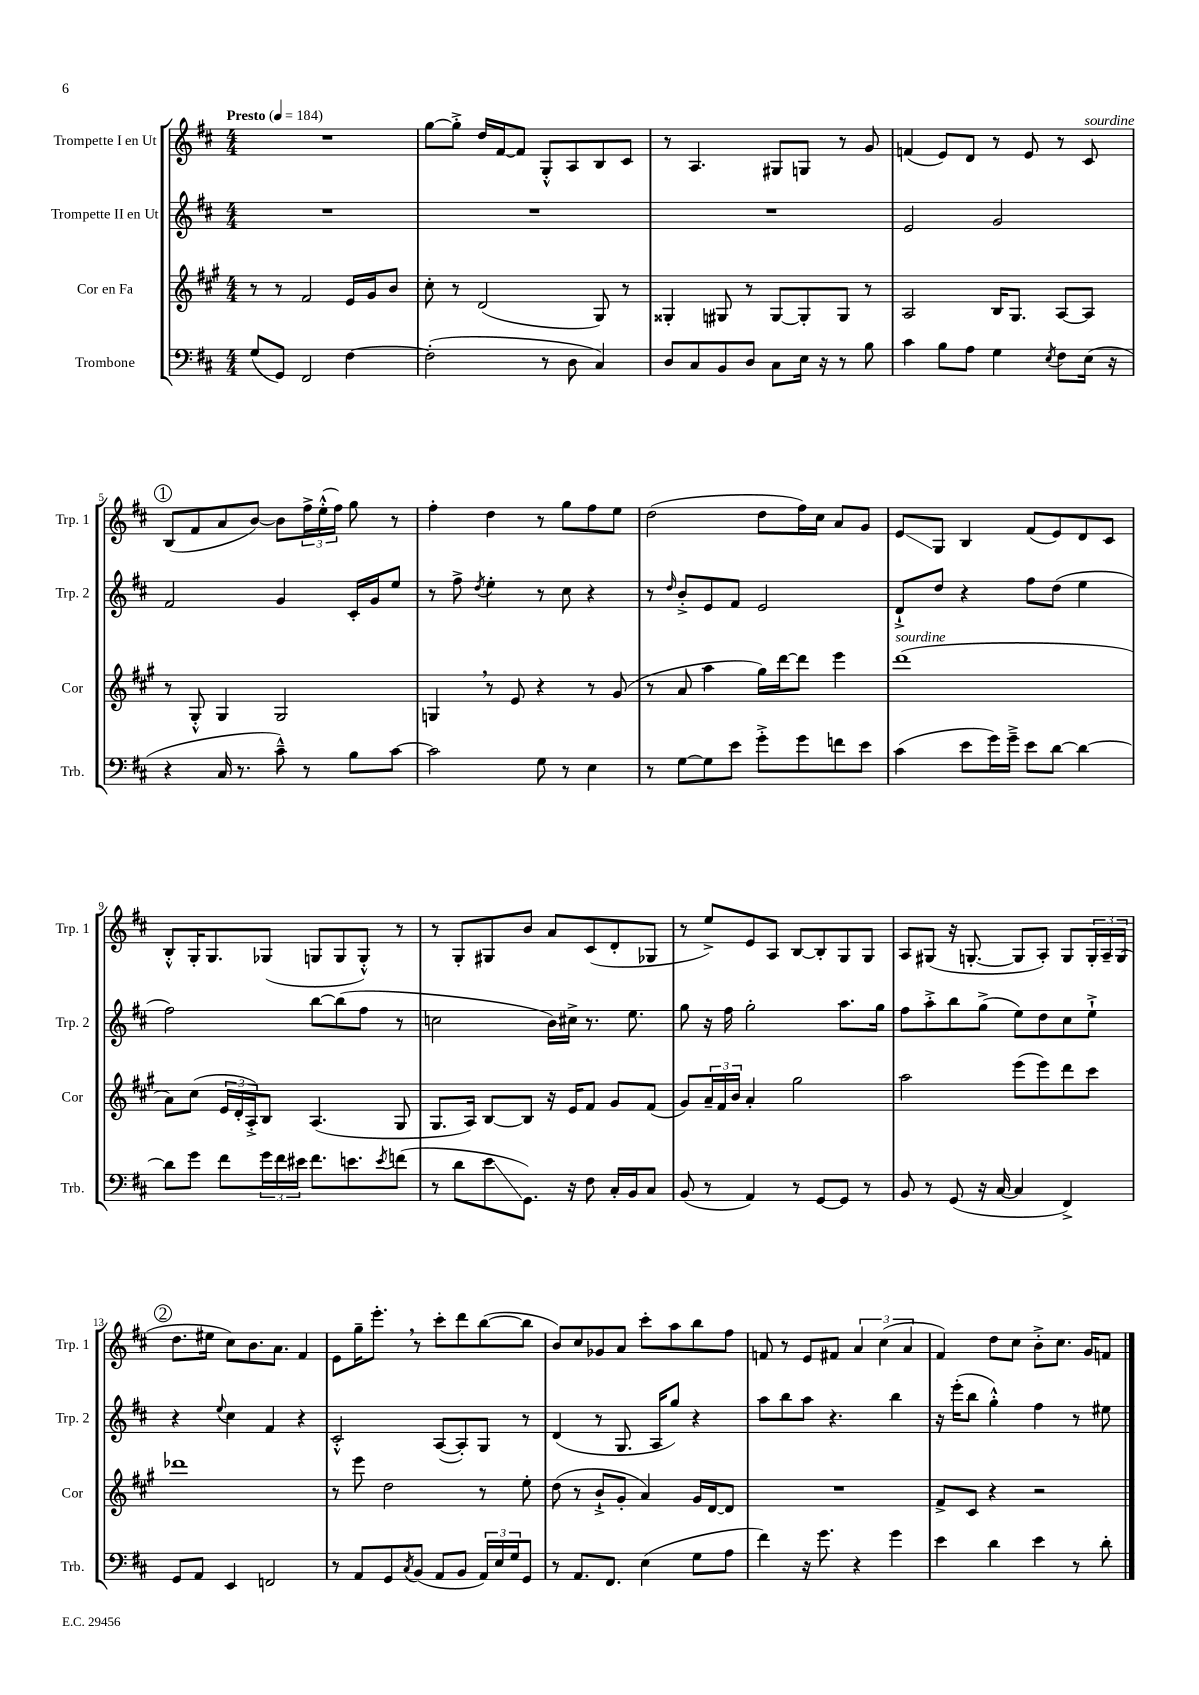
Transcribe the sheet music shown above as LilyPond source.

<<
\new StaffGroup <<
\new Staff = "s0" \with { instrumentName = "Trompette I en Ut" shortInstrumentName = "Trp. 1" } {
    \clef treble \key d \major \numericTimeSignature \time 4/4 \tempo "Presto" 4 = 184
    R1 |
    g''8~ g''8-.-> d''16 fis'16~ fis'8 g8-.-^ a8 b8 cis'8 |
    r8 a4. gis8 g8 r8 g'8 |
    f'4( e'8) d'8 r8 e'8 r8 cis'8^\markup { \italic "sourdine" } |
    \mark \markup { \circle "1" } b8( fis'8 a'8 b'8~) b'8 \tuplet 3/2 { fis''16-> e''16-.-^( fis''16) } g''8 r8 |
    fis''4-. d''4 r8 g''8 fis''8 e''8 |
    d''2( d''8 fis''16) cis''16 a'8 g'8 |
    e'8\glissando g8 b4 fis'8( e'8) d'8 cis'8 |
    b8-.-^ g16-. g8. ges8( g8 g8 g8-.-^) r8 |
    r8 g8-. gis8 b'8 a'8 cis'8( d'8-. ges8 |
    r8 e''8->) e'8 a8 b8~ b8-. g8 g8 |
    a8 gis8( r16 g8.~-. g8 a8-.) g8 \tuplet 3/2 { g16-. a16-- g16( } |
    \mark \markup { \circle "2" } d''8. eis''16 cis''8) b'8. a'8. fis'4 |
    e'8 g''16-- e'''8.-. \breathe r8 cis'''8-. d'''8 b''8~( b''8 |
    b'8) cis''8 ges'8 a'8 cis'''8-. a''8 b''8 fis''8 |
    f'8 r8 e'8 fis'8 \tuplet 3/2 { a'4 cis''4( a'4 } |
    fis'4) d''8 cis''8 b'8-.-> cis''8. g'16 f'8 \bar "|." |
}
\new Staff = "s1" \with { instrumentName = "Trompette II en Ut" shortInstrumentName = "Trp. 2" } {
    \clef treble \key d \major \numericTimeSignature \time 4/4
    R1 |
    R1 |
    R1 |
    e'2 g'2 |
    \mark \markup { \circle "1" } fis'2 g'4 cis'16-. g'16 e''8 |
    r8 fis''8-> \acciaccatura { d''8 } e''4-. r8 cis''8 r4 |
    r8 \grace { d''16 } b'8-.-> e'8 fis'8 e'2 |
    d'8-!-> d''8 r4 fis''8 d''8( e''4 |
    fis''2) b''8~ b''8( fis''8 r8 |
    c''2 b'16) cis''16-> r8. e''8. |
    g''8 r16 fis''16 g''2-. a''8. g''16 |
    fis''8 a''8-.-> b''8 g''8->( e''8) d''8 cis''8 e''8-!-> |
    \mark \markup { \circle "2" } r4 \appoggiatura { e''8 } cis''4 fis'4 r4 |
    cis'2-.-^ a8~( a8-.) g8 r8 |
    d'4( r8 g8. a16 g''8) r4 |
    a''8 b''8 a''8 r4. b''4 |
    r16 e'''16-.( b''8 g''4-.-^) fis''4 r8 eis''8 \bar "|." |
}
\new Staff = "s2" \with { instrumentName = "Cor en Fa" shortInstrumentName = "Cor" } {
    \clef treble \key a \major \numericTimeSignature \time 4/4
    r8 r8 fis'2 e'16 gis'16 b'8 |
    cis''8-. r8 d'2( gis8) r8 |
    gisis4-. gis8 r8 gis8~ gis8-. gis8 r8 |
    a2 b16 gis8. a8~ a8 |
    \mark \markup { \circle "1" } r8 gis8-.-^ gis4 gis2 |
    g4 \breathe r8 e'8 r4 r8 gis'8( |
    r8 a'8 a''4 gis''16) d'''16~ d'''8 e'''4 |
    d'''1^\markup { \italic "sourdine" }( |
    a'8) cis''8( \tuplet 3/2 { e'16 d'16-. a16-.->) } b8 a4.( gis8 |
    gis8. a16) b8~ b8 r16 e'16 fis'8 gis'8 fis'8( |
    gis'8) \tuplet 3/2 { a'16-- fis'16 b'16 } a'4-. gis''2 |
    a''2 e'''8( e'''8) d'''8 cis'''8 |
    \mark \markup { \circle "2" } des'''1 |
    r8 e'''8 d''2 r8 e''8-. |
    d''8( r8 b'8-!-> gis'8-. a'4) gis'16 d'16~ d'8 |
    R1 |
    fis'8-> cis'8 r4 r2 \bar "|." |
}
\new Staff = "s3" \with { instrumentName = "Trombone" shortInstrumentName = "Trb." } {
    \clef bass \key d \major \numericTimeSignature \time 4/4
    g8( g,8) fis,2 fis4~ |
    fis2-.( r8 d8 cis4) |
    d8 cis8 b,8 d8 cis8 e16 r16 r8 b8 |
    cis'4 b8 a8 g4 \acciaccatura { e8 } fis8 e16( r16 |
    \mark \markup { \circle "1" } r4 cis16 r8. cis'8---^) r8 b8 cis'8~ |
    cis'2 g8 r8 e4 |
    r8 g8~ g8 e'8 g'8-.-> g'8 f'8 e'8 |
    cis'4( e'8 g'16) g'16---> e'8 d'8~ d'4~ |
    d'8 g'8 fis'8 \tuplet 3/2 { g'16 fis'16 eis'16 } fis'8. e'8. \acciaccatura { e'8 } f'8( |
    r8 d'8 e'8\glissando g,8.) r16 fis8 cis16-. b,16 cis8 |
    b,8( r8 a,4) r8 g,8~ g,8 r8 |
    b,8 r8 g,8( r16 cis16~ cis4 fis,4->) |
    \mark \markup { \circle "2" } g,8 a,8 e,4 f,2 |
    r8 a,8 g,8 \acciaccatura { cis8 } b,8( a,8 b,8 \tuplet 3/2 { a,16) e16 g16 } g,8 |
    r8 a,8. fis,8. e4( g8 a8 |
    fis'4) r16 g'8. r4 g'4 |
    e'4 d'4 e'4 r8 d'8-. \bar "|." |
}
>>
>>
